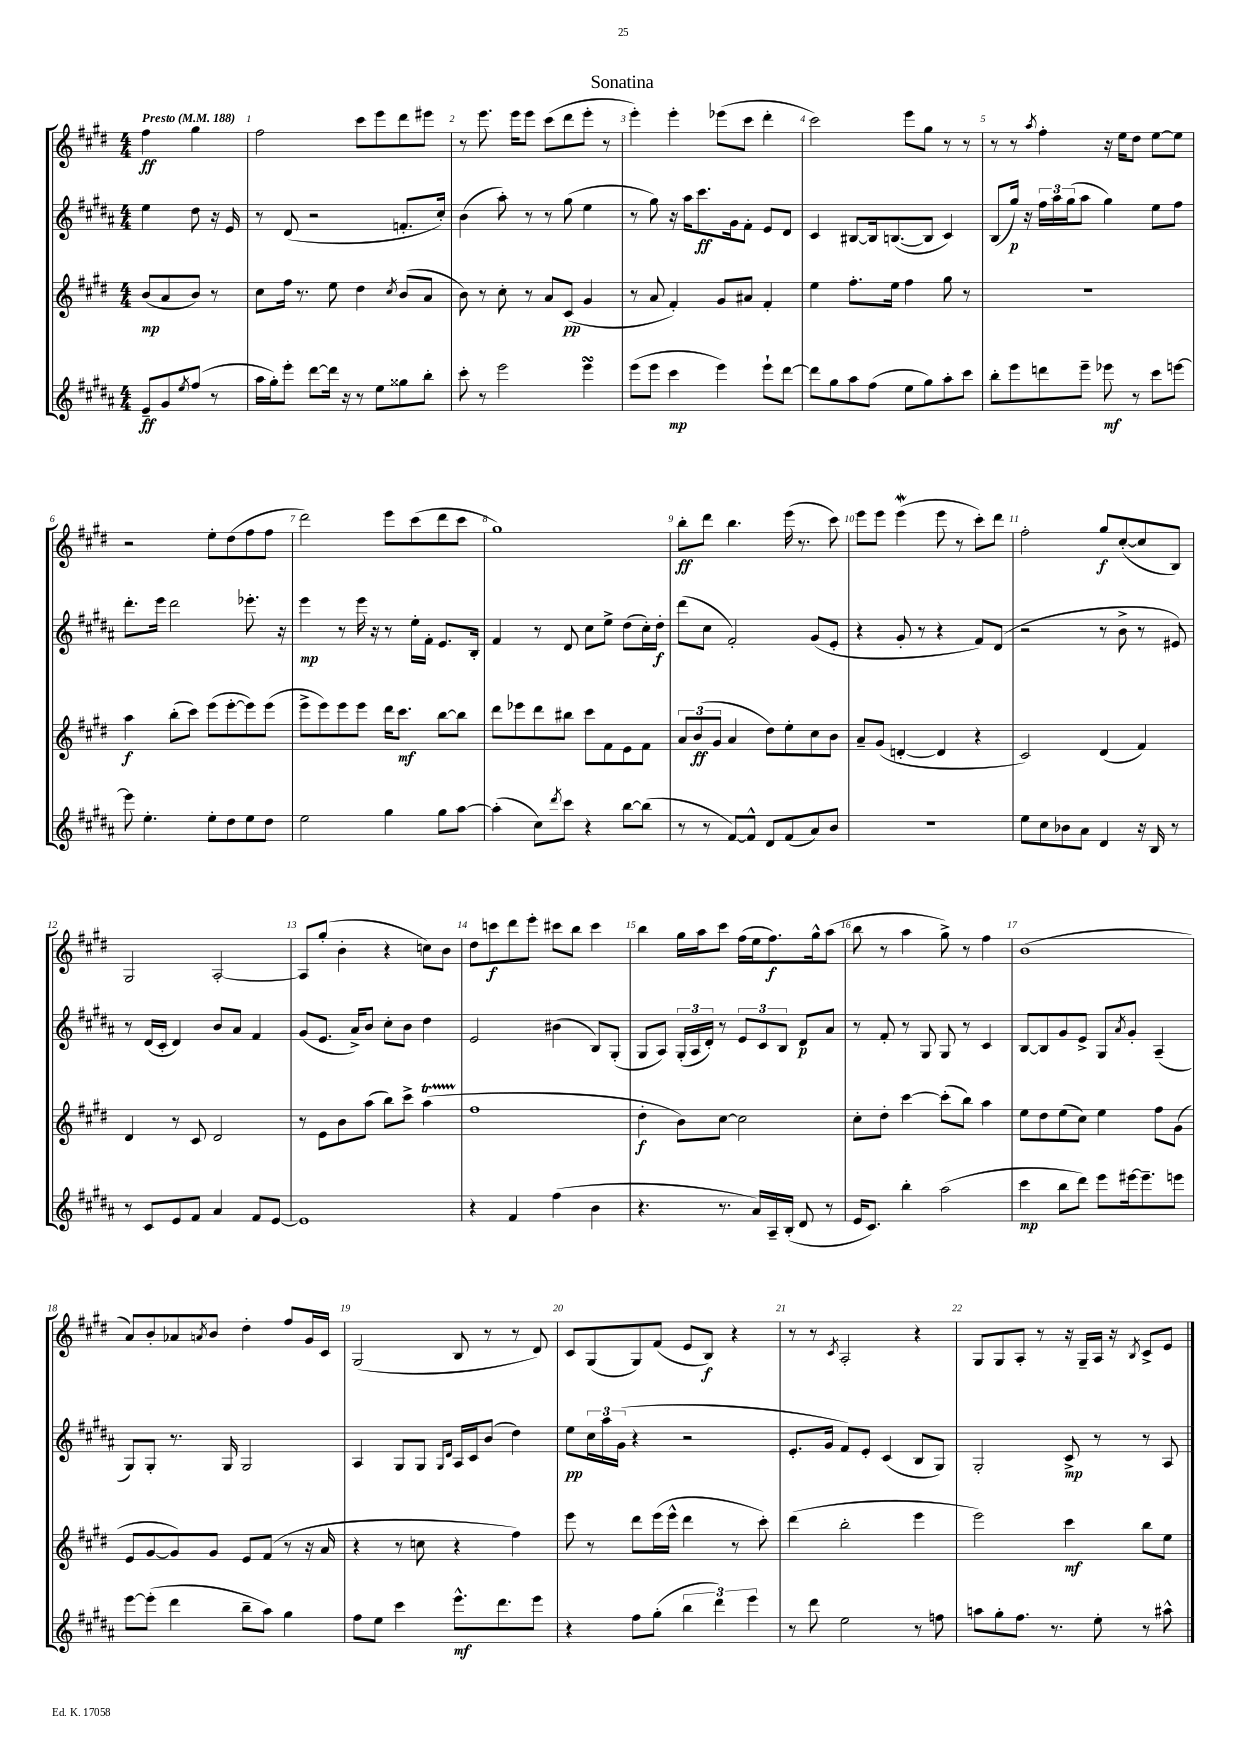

**kern	**kern	**kern	**kern
*staff4	*staff3	*staff2	*staff1
*clefG2	*clefG2	*clefG2	*clefG2
*k[f#c#g#d#a#]	*k[f#c#g#d#]	*k[f#c#g#d#a#]	*k[f#c#g#d#]
*M4/4	*M4/4	*M4/4	*M4/4
*MM188	*MM188	*MM188	*MM188
8e~	(8b	4ee	4ff#
8g#	8a	.	.
8qee	.	.	.
(8ff#	8b)	8dd#	4gg#
8r	8r	16r	.
.	.	16e	.
=	=	=	=
16aa#	8cc#	8r	2ff#
16gg#')	.	.	.
8eee'	16ff#	(8d#	.
.	8.r	.	.
[8ddd#	.	2r	.
16ddd#]	8ee	.	.
16r	.	.	.
8r	4dd#	.	8ccc#
8ee	.	.	8eee
.	8qcc#	.	.
8gg##	(8b	8.f'	8ddd#
8bb'	8a	.	8eee#
.	.	16cc#')	.
=	=	=	=
8ccc#'	8b)	(4b	8r
8r	8r	.	8.eee
2eee	8cc#'	8aa#')	.
.	.	.	16eee
.	8r	8r	8eee
.	8a	8r	(8ccc#
.	(8c#	(8gg#	8ddd#
4eee	4g#	4ee	8eee'
.	.	.	8r
=	=	=	=
(8eee	8r	8r	4eee')
8eee	8a	8gg#)	.
4ccc#	4f#')	16r	4eee'
.	.	16aa#	.
.	.	8.ccc#	.
4eee)	8g#	.	(8eee-
.	.	16g#	.
.	8a#	8f#'	8ccc#
8eee`	4f#'	8e	4ddd#'
[8ddd#	.	8d#	.
=	=	=	=
8ddd#]	4ee	4c#	2ccc#)
8gg#	.	.	.
8aa#	8.ff#'	[8B#	.
(8ff#	.	16B#]	.
.	16ee	([8.B	.
8ee	4ff#	.	8eee
8gg#)	.	8B]	8gg#
8aa#'	8gg#	4c#)	8r
8ccc#	8r	.	8r
=	=	=	=
8bb'	1r	(8B	8r
8eee	.	16gg#)	8r
.	.	16r	.
.	.	.	8qaa
8ddd	.	24ff#	4ff#'
.	.	24aa#	.
.	.	(24gg#	.
8eee~	.	8aa#	.
8eee-	.	4gg#)	16r
.	.	.	16ee
8r	.	.	8dd#
8ccc#	.	8ee	[8ee
[8eee	.	8ff#	8ee]
=	=	=	=
8eee]	4aa	8.ddd#'	2r
4.ee'	.	.	.
.	.	16eee	.
.	(8bb'	2ddd#	.
.	8ccc#)	.	.
8ee'	(8eee	.	8ee'
8dd#	[8eee'	.	(8dd#
8ee	8eee])	8.eee-'	8ff#
8dd#	(8eee	.	8ff#
.	.	16r	.
=	=	=	=
2ee	8eee^	4eee	2ddd#)
.	8eee)	.	.
.	8eee	8r	.
.	8eee	16eee	.
.	.	16r	.
4gg#	16ddd#	8r	8eee
.	8.ccc#	.	.
.	.	16ee'	(8ccc#
.	.	16f#'	.
8gg#	[8bb	8.e	8ddd#
[8aa#	8bb]	.	8ccc#
.	.	16B'	.
=	=	=	=
(4aa#']	8ddd#	4f#	1gg#)
.	8eee-	.	.
8cc#)	8ddd#	8r	.
8qddd#	.	.	.
8ccc#	8bb#	8d#	.
4r	8ccc#	8cc#	.
.	8f#	8ee^	.
[8bb	8e	(8dd#	.
(8bb]	8f#	16cc#')	.
.	.	16dd#'	.
=	=	=	=
8r	12a	(8ddd#	8bb'
.	(12b	.	.
8r	.	8cc#	8ddd#
.	12g#	.	.
[8f#)	4a	2f#')	4.bb
8f#^^]	.	.	.
8d#	8dd#)	.	.
(8f#	8ee'	.	(16eee
.	.	.	8.r
8a#)	8cc#	(8g#	.
8b	8b	8e'	8ccc#)
=	=	=	=
1r	8a~	4r	8eee
.	(8g#	.	8eee
.	[4d'	8g#'	(4eee
.	.	8r	.
.	4d]	4r	8eee
.	.	.	8r
.	4r	8f#)	8ccc#')
.	.	(8d#	8ddd#
=	=	=	=
8ee	2c#)	2r	2ff#'
8cc#	.	.	.
8b-	.	.	.
8a#	.	.	.
4d#	(4d#	8r	8gg#
.	.	8b^	([8cc#'
16r	4f#)	8r	8cc#]
16B	.	.	.
8r	.	8e#)	8B)
=	=	=	=
8r	4d#	8r	2G#
8c#	.	(16d#	.
.	.	16c#'	.
8e	8r	4d#)	.
8f#	8c#	.	.
4a#	2d#	8b	[2A'
.	.	8a#	.
8f#	.	4f#	.
[8e	.	.	.
=	=	=	=
1e]	8r	(8g#	8A]
.	8e	8.e	(8gg#'
.	8b	.	4b'
.	.	16a#^)	.
.	(8aa	8b	.
.	8bb)	8cc#'	4r
.	8ccc#^	8b	.
.	(4aa	4dd#	8cc)
.	.	.	8b
=	=	=	=
4r	1ff#	2e	8dd#
.	.	.	8ccc
4f#	.	.	8ddd#
.	.	.	8eee'
(4ff#	.	(4b#	8ccc#
.	.	.	8bb
4b	.	8B)	4ccc#
.	.	(8G#'	.
=	=	=	=
4.r	4dd#'	8G#	4bb
.	.	8A#)	.
.	8b)	(24G#'	16gg#
.	.	24A#	.
.	.	.	16aa
.	.	24d#')	.
8.r	[8cc#	8r	8ccc#
.	2cc#]	12e	(16ff#
16a#)	.	.	16ee
.	.	12c#	.
16A#~	.	.	8.ff#)
.	.	12B	.
(16B'	.	.	.
8d#	.	8d#	.
.	.	.	16gg#^^
8r	.	8a#	(8aa
=	=	=	=
16e	8cc#'	8r	8bb
8.c#)	.	.	.
.	8dd#'	8f#'	8r
4bb'	[4ccc#	8r	4aa
.	.	8G#	.
(2aa#	(8ccc#']	8G#	8gg#^)
.	8bb)	8r	8r
.	4aa	4c#	4ff#
=	=	=	=
4ccc#	8ee	[8B	(1b
.	8dd#	8B]	.
8bb	(8ee	8g#	.
8ddd#)	8cc#)	8e^	.
8eee	4ee	8G#	.
.	.	8qa#	.
[16eee#	.	8g#'	.
8.eee#~]	.	.	.
.	8ff#	(4A#~	.
8eee	(8g#	.	.
=	=	=	=
[8eee	8e	8G#)	8a)
(8eee']	[8g#	8G#'	8b'
4ddd#	8g#])	8.r	8a-
.	.	.	8qa
.	8g#	.	8b
.	.	16G#	.
8bb~	8e	2G#	4dd#'
8aa#)	(8f#	.	.
4gg#	8r	.	8ff#
.	16r	.	16g#
.	16a	.	16c#
=	=	=	=
8ff#	4r	4A#	(2G#
8ee	.	.	.
4ccc#	8r	8G#	.
.	8cc	8G#	.
.	.	16qqG#	.
.	.	16qqd#	.
8.eee^^	4r	16A#	8B
.	.	16c#	.
.	.	(8b	8r
8.ddd#	.	.	.
.	4ff#)	4dd#)	8r
8eee	.	.	8d#)
=	=	=	=
4r	8eee	8ee	8c#
.	8r	24cc#	(8G#
.	.	24aa#	.
.	.	(24g#	.
8ff#	8ddd#	4r	8G#)
(8gg#'	(16eee	.	(8f#
.	16eee^^	.	.
6bb	4ddd#	2r	8e
.	.	.	8B)
6ddd#)	.	.	.
.	8r	.	4r
6eee	.	.	.
.	8ccc#')	.	.
=	=	=	=
8r	(4ddd#	8.e'	8r
8ddd#	.	.	8r
.	.	16g#	.
.	.	.	8qc#
2ee	2bb'	8f#)	2A'
.	.	8e'	.
.	.	(4c#	.
8r	4eee	8B	4r
8ff	.	8G#)	.
=	=	=	=
8aa	2eee)	2G#'	8G#
8gg#'	.	.	8G#
8.ff#	.	.	8A'
.	.	.	8r
8.r	.	.	.
.	4ccc#	8c#^	16r
.	.	.	16G#~
8ee'	.	8r	16A
.	.	.	16r
.	.	.	8qB
8r	8bb	8r	8c#^
8aa#^^	8ee	8A#	8e
==	==	==	==
*-	*-	*-	*-
